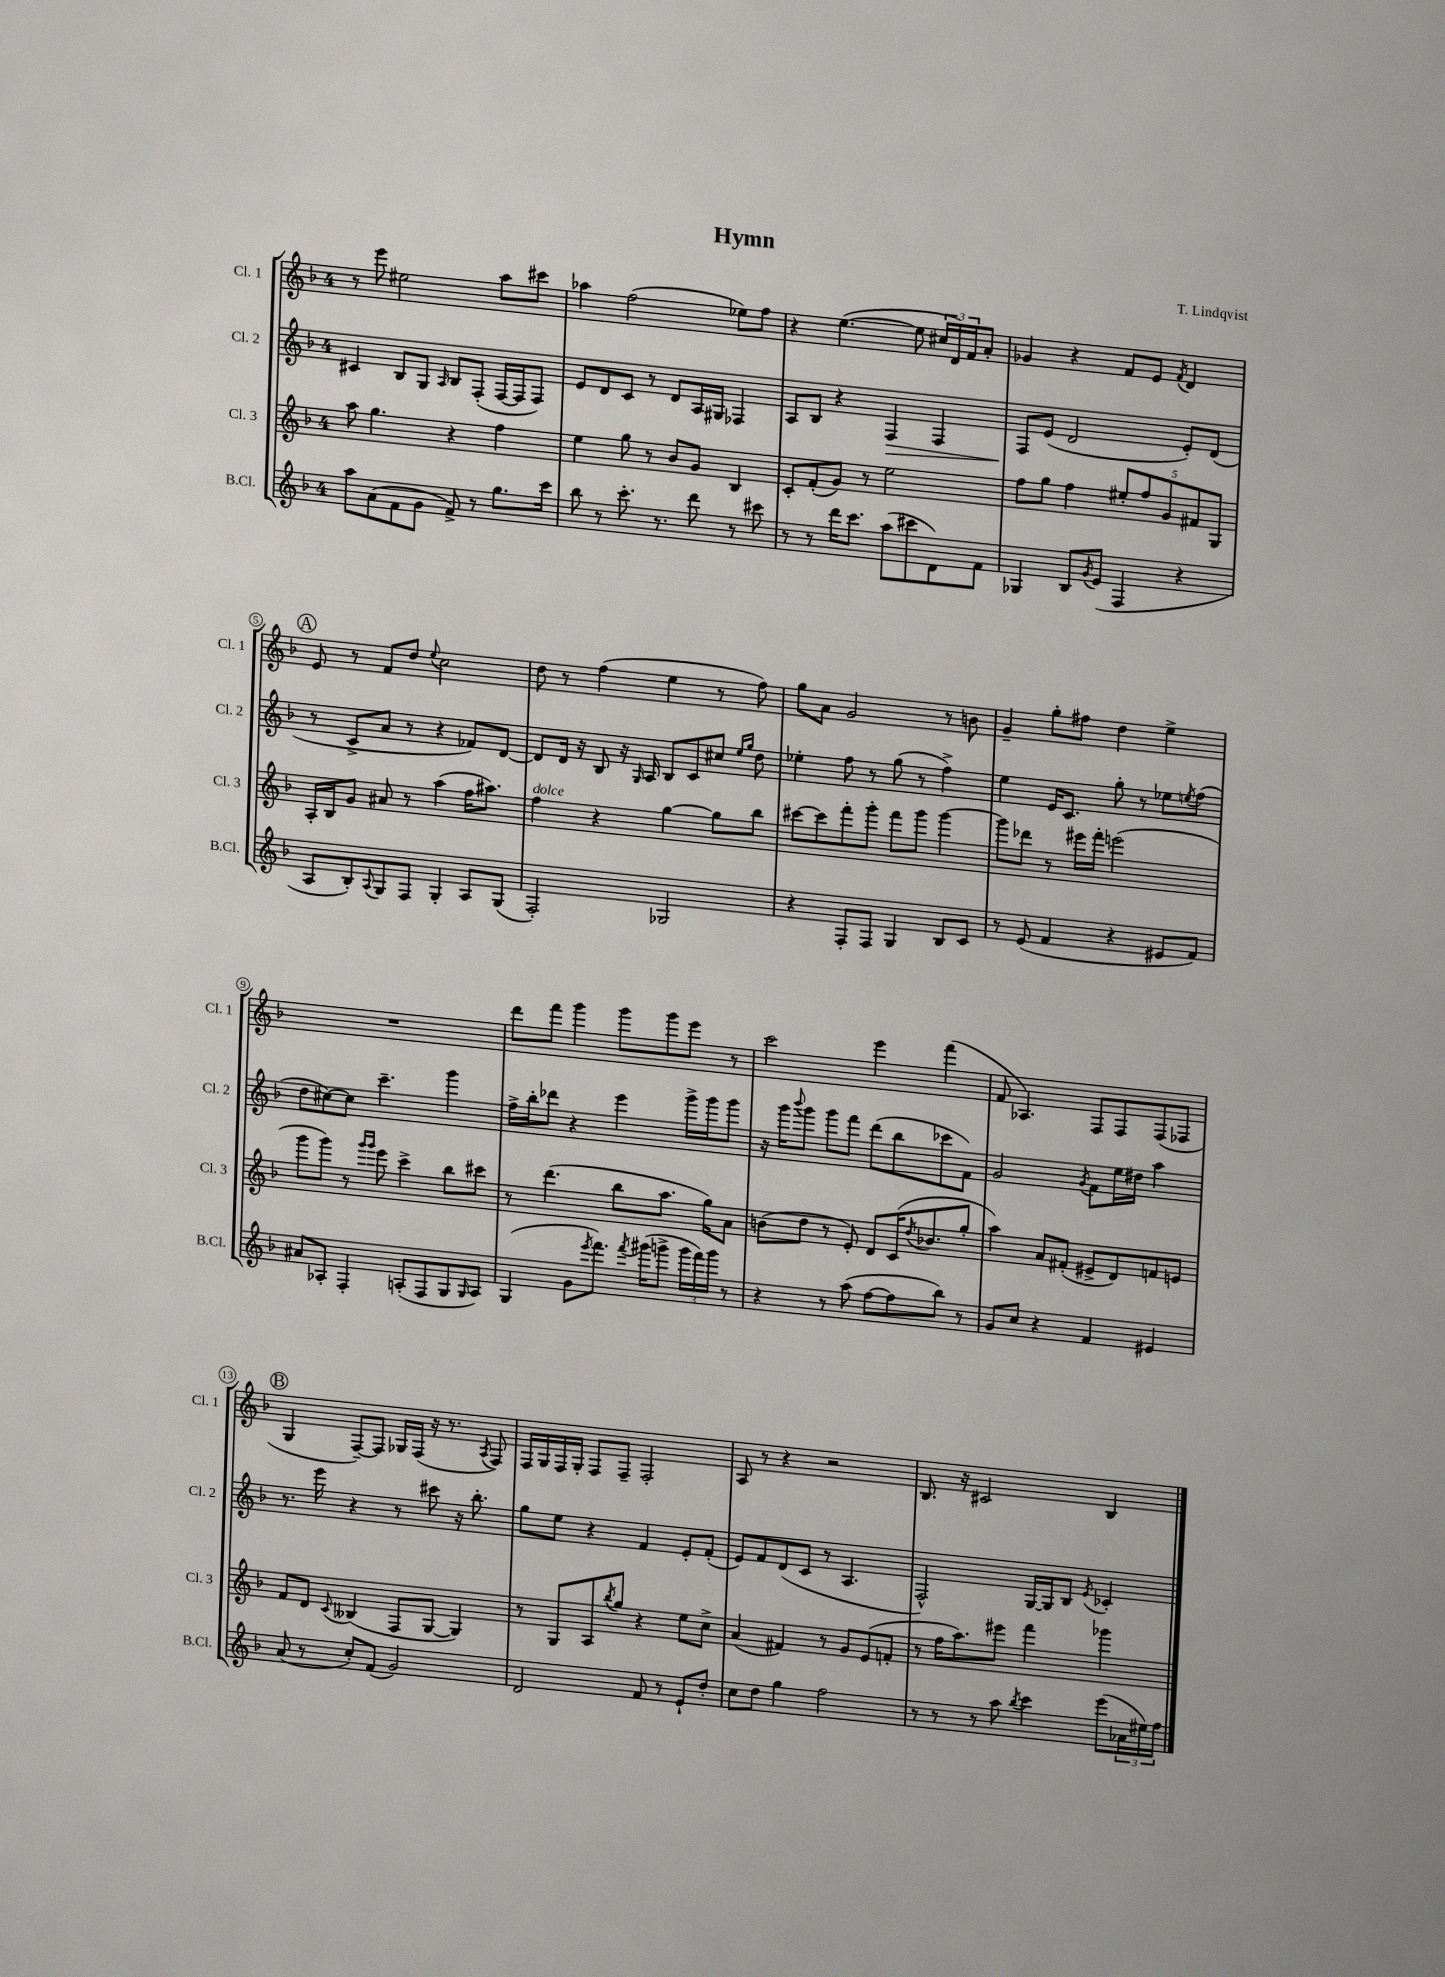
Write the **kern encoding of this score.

**kern	**kern	**kern	**dynam	**kern
*part4	*part3	*part2	*part2	*part1
*staff4	*staff3	*staff2	*staff2	*staff1
*I"B.Cl.	*I"Cl. 3	*I"Cl. 2	*	*I"Cl. 1
*I'B.Cl.	*I'Cl. 3	*I'Cl. 2	*	*I'Cl. 1
*clefG2	*clefG2	*clefG2	*	*clefG2
*k[b-]	*k[b-]	*k[b-]	*	*k[b-]
*M4/4	*M4/4	*M4/4	*	*M4/4
=1	=1	=1	=1	=1
8aa\L	8aa\	4c#X/	.	8r
(8a\	4.gg\	.	.	8eee\
8f\	.	8B-/L	.	2ee#X\
8g\J	.	8G/J	.	.
.	.	16qqA/	.	.
8f^/)	4r	8B-/L	.	.
8r	.	(8F'/J	.	.
8.gg\L	4ff\	[16F/LL	.	8aa\L
.	.	16F/J]	.	.
.	.	8F/J)	.	8ccc#X\J
16ccc\Jk	.	.	.	.
=2	=2	=2	=2	=2
8bb-\	4ee\	8e/L	.	4aa-X\
8r	.	8d/	.	.
8.ccc'\	8gg\	8c/J	.	(2ff\
.	8r	8r	.	.
8.r	.	.	.	.
.	8b-/L	8d/L	.	.
8ddd\	8g/J	16A/L	.	.
.	.	16G#X/JJ	.	.
8r	4B-/	4F-X/	.	8ee-X\L)
8ccc#X\	.	.	.	8ff\J
=3	=3	=3	=3	=3
8r	8c'/L	8A/L	.	4r
8r	(8f'/	8B-/J	.	.
16ddd\KL	8g/J)	4r	.	([4.ee\
8.ccc\J	.	.	.	.
.	8r	.	.	.
!	!	!	!LO:HP:b	!
(8aa\L	2ee\	4F/	>	.
8ccc#X\	.	.	.	8ee\]
8d\)	.	4F/	.	24cc#X/LL
.	.	.	.	24d/)
.	.	.	.	24f/J
8f\J	.	.	.	8a'/J
=4	=4	=4	=4	=4
4G-X/	8ff\L	8F/L	.	4g-X/
.	8gg\J	(8e/J	]	.
8B-/L	4ff\	2d/	.	4r
8qg/	.	.	.	.
(8e/J	.	.	.	.
4F/	10ee#X'/L	.	.	8f/L
.	10ff/	.	.	.
.	.	.	.	8e/J
.	10g/	.	.	.
.	.	.	.	8qf/
4r	.	8e'/L)	.	4d/
.	10f#X/	.	.	.
.	.	(8d/J	.	.
.	10G/J	.	.	.
!!LO:LB:g=z
!!LO:REH:place=s1:t=A
=5	=5	=5	=5	=5
8A/L	16A'/LL	8r	.	8e/
.	16B-/J	.	.	.
8B-'/)	8g/J	8c^/L	.	8r
8qqA/	.	.	.	.
8G/	8a#X/	8a/J	.	8f/L
8F/J	8r	8r	.	8dd/J
.	.	.	.	8qqee/
4G'/	(4aa\	4r	.	2cc\
8A/L	16ff\KL	8f-X/L)	.	.
.	8.aa#X\J)	.	.	.
(8G/J	.	[8d/J	.	.
=6	=6	=6	=6	=6
!	!LO:TX:a:i:t=dolce	!	!	!
2F'/)	4ff\	8d/L]	.	8dd\
.	.	16d/Jk	.	8r
.	.	16r	.	.
.	4r	8B-/	.	(4ff\
.	.	16r	.	.
.	.	16qqG/	.	.
.	.	16A/	.	.
2G-X/	[4gg\	8B-/L	.	4ee\
.	.	8c/	.	.
.	8gg\L]	8cc#X/J	.	8r
.	.	16qqee/LL	.	.
.	.	16qqgg/JJ	.	.
.	8bb-\J	8dd\	.	8ff\)
=7	=7	=7	=7	=7
4r	[8ccc#X\L	4ee-X'\	.	8gg\L
.	8ccc#\]	.	.	8a\J
8F'/L	8fff'\	8ff\	.	2g/
8F/J	8ggg'\J	8r	.	.
4G/	8fff\L	(8gg\	.	.
.	8ggg\J	8r	.	.
8B-/L	[4ggg\	4ff^\)	.	8r
8c/J	.	.	.	8bn\
=8	=8	=8	=8	=8
8r	8ggg\L]	4ee\	.	4g~/
(8e/	8ddd-X\J	.	.	.
4f/	8r	16e/KL	.	8gg'\L
.	.	8.c/J	.	.
.	16eee#X\LL	.	.	8ff#X\J
.	16fff'\JJ	.	.	.
4r	(2eeen\	8gg'\	.	4dd\
.	.	8r	.	.
8e#X/L	.	8ee-X\L	.	4ee^\
.	.	8qeen/	.	.
8f/J)	.	(8ff\J	.	.
!!LO:LB:g=z
=9	=9	=9	=9	=9
8a#X/L	8ggg\L	8dd\L	.	1r
8A-X'/J	8ggg\J)	[8cc#X\)	.	.
4F'/	8r	8cc#\J]	.	.
.	16qqggg/LL	.	.	.
.	16qqggg/JJ	.	.	.
.	8eee\	4.ccc~\	.	.
(8An'/L	4ccc^\	.	.	.
8F/	.	.	.	.
8G/	8bb-\L	4ggg\	.	.
16qqG/	.	.	.	.
8A/J)	8ccc#X\J	.	.	.
=10	=10	=10	=10	=10
(4G/	8r	16ff^\LL	.	8ddd\L
.	.	16bb-'\J	.	.
.	(4.ddd\	8ddd-X\J	.	8fff\J
8g\L	.	4r	.	4ggg\
8qeee/	.	.	.	.
8.fff\J)	.	.	.	.
.	8bb-\L	4eee\	.	8ggg\L
8qfff/	.	.	.	.
(16ggg#X\KL	.	.	.	.
8gggn^\J	8.aa\J	.	.	8ggg\
24ggg\LL	.	16ggg^\LL	.	8eee\J
24fff\)	.	.	.	.
.	16gg\KL)	16ggg\J	.	.
24ggg\JJ	.	.	.	.
8r	8a\J	8ggg\J	.	8r
=11	=11	=11	=11	=11
4r	(8bn\L	16r	.	2ccc\
.	.	16ggg\KL	.	.
.	.	8qqbbb-/	.	.
.	8dd\J	8ggg\J	.	.
8r	8r	8ggg\L	.	.
(8aa\	8e'/)	8fff\J	.	.
[8ff\L	8d/L	(8ddd\L	.	4eee\
8ff\]	(16c/K	8bb-\	.	.
.	8qdd/	.	.	.
.	8.b-X/	.	.	.
8bb-\J)	.	8ccc-X\	.	(4fff\
8r	8gg'/J	8f\J)	.	.
=12	=12	=12	=12	=12
8g/L	4aa\)	2g/	.	8f/
8cc/J	.	.	.	4.A-X/)
4r	8a/L	.	.	.
.	(8f#X'/J	.	.	.
.	.	8qg/	.	.
4f/	8e#X^/L	8f\L	.	8F/L
.	8d/)	16ee\L	.	8F/
.	.	16dd#X\JJ	.	.
4e#X/	8fn/	4aa\	.	(8F/
.	8en/J	.	.	8F-X/J
!!LO:LB:g=z
!!LO:REH:place=s1:t=B
=13	=13	=13	=13	=13
(8a/	8f/L	8.r	.	4G/
8r	8d/J	.	.	.
.	.	16eee\	.	.
.	8qqc/	.	.	.
8cc'/L)	(4B--X/	4r	.	[8F~/L)
(8f/J	.	.	.	8F/J]
2g/)	8F/L	8r	.	16G-X/LL
.	.	.	.	(16F/JJ
.	[8G/J	8ccc#X\	.	16r
.	.	.	.	8.r
.	4G/])	16r	.	.
.	.	8.bb-'\	.	.
.	.	.	.	8qA/
.	.	.	.	8F/)
=14	=14	=14	=14	=14
2d/	8r	8gg\L	.	16F/LL
.	.	.	.	16G/
.	8G/L	8ee\J	.	16F/
.	.	.	.	16G'/JJ
.	8A/	4r	.	8F/L
.	8qbb-/	.	.	.
.	8gg/J	.	.	8F~/J
8f/	4r	4f/	.	2F'/
8r	.	.	.	.
8e`/L	8ee\L	8e'/L	.	.
8dd'/J	8cc^\J	(8f'/J	.	.
=15	=15	=15	=15	=15
8cc\L	(4a/	8e/L)	.	8A/
8dd\J	.	8f/	.	8r
4gg\	4f#X/)	(8d/	.	4r
.	.	8c/J	.	.
2ff\	8r	8r	.	2r
.	8g/L	4.A/	.	.
.	(8e/	.	.	.
.	8fn'/J	.	.	.
=16	=16	=16	=16	=16
8r	8r	2F^^/)	.	8.B-/
8r	16ff\KL	.	.	.
.	8.aa\)	.	.	16r
8r	.	.	.	2c#X/
8aa\	8eee#X\J	.	.	.
8qbb-/	.	.	.	.
4ccc\	4fff\	[16G/LL	.	.
.	.	16G/J]	.	.
.	.	8B-/J	.	.
.	.	8qe/	.	.
(8eee\L	4ggg-X\	4c-X'/	.	4B-/
24a-X\L	.	.	.	.
24ee#X\)	.	.	.	.
24ff\JJ	.	.	.	.
==	==	==	==	==
*-	*-	*-	*-	*-
